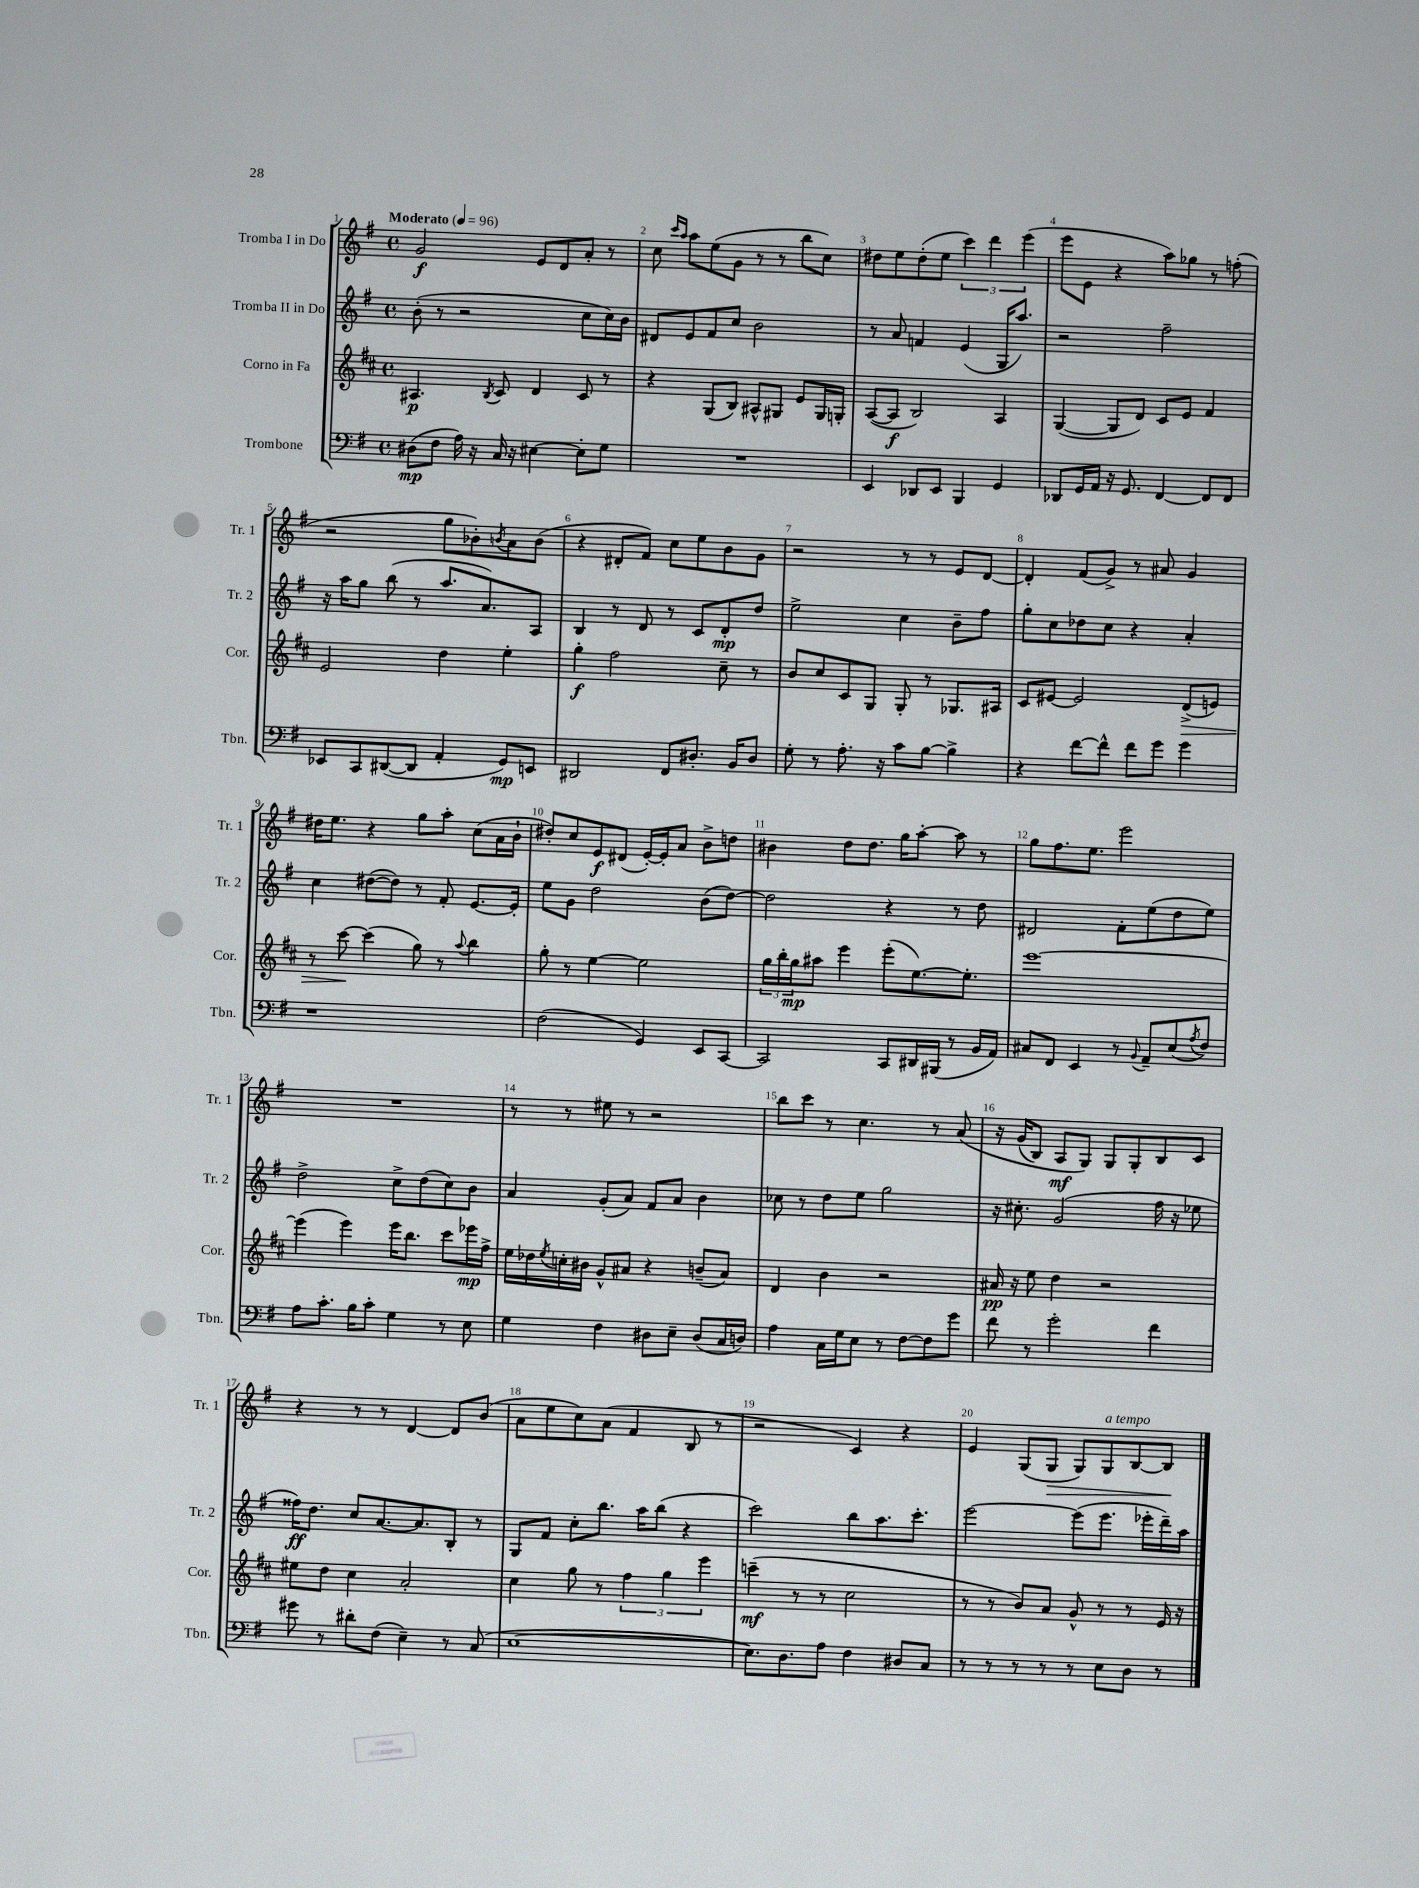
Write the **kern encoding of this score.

**kern	**kern	**kern	**kern
*staff4	*staff3	*staff2	*staff1
*clefF4	*clefG2	*clefG2	*clefG2
*k[f#]	*k[f#c#]	*k[f#]	*k[f#]
*M4/4	*M4/4	*M4/4	*M4/4
*met(c)	*met(c)	*met(c)	*met(c)
*MM96	*MM96	*MM96	*MM96
(8D#	4.A#	(8b'	2g
8F#	.	8r	.
16A)	.	2r	.
16r	.	.	.
.	8qB	.	.
16C	8c#	.	.
16r	.	.	.
[4E#	4d	.	8e
.	.	.	8d
8E#']	8c#	8cc	8a'
8G	8r	16cc)	8r
.	.	16b	.
=	=	=	=
1r	4r	8d#	8cc
.	.	.	16qqccc
.	.	.	16qqaa
.	.	8e	8aa
.	(8G	8f#	(8ee
.	8B)	8cc	8g
.	8A#^^	2b	8r
.	8G#	.	8r
.	8e	.	8bb
.	16G#	.	8cc)
.	16G'	.	.
=	=	=	=
4EE	([8A	8r	8dd#
.	8A]	8a	8ee
8DD-	2B)	4f	(8dd#'
8EE	.	.	8ee
4BBB	.	(4e	6ccc)
.	.	.	6ddd
4GG	4A	16G	.
.	.	8.aa)	.
.	.	.	(6eee
=	=	=	=
8DD-	([4G	2r	8eee
16GG	.	.	8e
16AA	.	.	.
16r	8G]	.	4r
8.GG	.	.	.
.	8d)	.	.
[4FF#	8c#	2ff#~	8aa)
.	8e	.	8gg-
8FF#]	4f#	.	8r
8FF#	.	.	(8ff'
=	=	=	=
8EE-	2e	16r	2r
.	.	16aa	.
8CC	.	8gg	.
([8DD#	.	(8bb	.
8DD#]	.	8r	.
4AA'	4dd	8.aa	8gg
.	.	.	8b-')
.	.	8.a)	.
.	.	.	8qb
8GG)	4ee'	.	8a
8EE	.	8A	(8b
=	=	=	=
2DD#	4gg'	4B	4r
.	2ff#	8r	8d#'
.	.	8d	8f#)
8FF#	.	8r	8cc
8.D#'	.	8c	8ee
.	8cc#~	8d'	8b
16BB	.	.	.
8D#	8r	8dd	8g
=	=	=	=
8G'	8b	2ee^	2r
8r	8cc#	.	.
8.A'	8c#	.	.
.	8G	.	.
16r	.	.	.
8c	8G'	4cc	8r
[8B	8r	.	8r
4B^]	8.G-	8b~	8e
.	.	8ff#	[8d
.	16A#	.	.
=	=	=	=
4r	8c#	8gg'	4d']
.	[8e#	8cc	.
[8f#	2e#]	8dd-	(8f#
8f#^^]	.	8cc	8g^)
8f#	.	4r	8r
8g	.	.	8a#
4g	(8d^	4a'	4g
.	8e)	.	.
=	=	=	=
1r	8r	4cc	16dd#
.	.	.	8.ee
.	[8ccc#	.	.
.	(4ccc#]	([8dd#	4r
.	.	8dd#])	.
.	8gg)	8r	8gg
.	8r	8f#'	8aa'
.	8qqaa	.	.
.	4bb	[8.e	(8cc
.	.	.	16a
.	.	16e']	16b`
=	=	=	=
(2F#	8gg'	8ee	8dd#')
.	8r	8g	8cc
.	[4ee	2dd	8e
.	.	.	(8d#
4GG)	2ee]	.	[16e')
.	.	.	16e']
.	.	.	8a
8EE	.	(8b	8b^
[8CC	.	[8dd)	8dd
=	=	=	=
2CC]	24gg	2dd]	4b#
.	24bb'	.	.
.	24gg	.	.
.	8aa#	.	.
.	4eee	.	8dd
.	.	.	8.dd
8CC	(8eee'	4r	.
.	.	.	16gg
16DD#	[8.ee)	.	[8aa'
(16BBB#	.	.	.
8r	.	8r	8aa]
.	8.ee']	.	.
16BB	.	8dd	8r
16AA)	.	.	.
=	=	=	=
8C#	[1eee	2d#	8gg
8FF#	.	.	8.ff#
4EE	.	.	.
.	.	.	8.ee
8r	.	8f#'	2eee
8qqBB	.	.	.
8AA~	.	(8ee	.
(8E	.	8dd	.
8qA	.	.	.
8F#)	.	8ee)	.
=	=	=	=
8A	(4eee]	2dd^	1r
8.c'	.	.	.
.	4eee)	.	.
16B	.	.	.
8c'	.	.	.
4G	16eee	8cc^	.
.	8.bb	.	.
.	.	(8dd	.
8r	8ccc#	8cc)	.
8E	16eee-	8b	.
.	16ff#^	.	.
=	=	=	=
4G	16ee	4a	8r
.	16dd-	.	.
.	8qee	.	.
.	16cc'	.	8r
.	16b#	.	.
4F#	8g^^	(8g'	8ee#
.	8a#	8a)	8r
8D#	4r	8f#	2r
8E~	.	8a	.
(8D#	(8b~	4b	.
16C	8a#)	.	.
16D)	.	.	.
=	=	=	=
4A	4d	8cc-	8bb
.	.	8r	8ccc
16C	4b	8dd	8r
16G	.	.	.
8E	.	8ee	4.cc
8r	2r	2gg	.
[8F#	.	.	.
8F#]	.	.	8r
8g	.	.	&(8a
=	=	=	=
8f#	16a#	16r	16r
.	16r	8.cc#'	(16g
8r	8ee	.	8B)
2g'	4dd	(2g	8A
.	.	.	8G&)
.	2r	.	8G
.	.	.	8G'
4f#	.	16ff#	8B
.	.	16r	.
.	.	8ee-	8c
=	=	=	=
8g#	8ee#	16ff##)	4r
.	.	8.dd	.
8r	8dd	.	.
8d#'	4cc#	8cc	8r
(8F#	.	[8.a	8r
4E~)	2a'	.	[4d
.	.	8.a]	.
8r	.	8B'	8d]
(8C	.	8r	(8b
=	=	=	=
[1E	4cc#	8G	8a
.	.	8f#	8ee
.	8gg	8cc'	8cc)
.	8r	8.bb	(8a
.	6ff#	.	4f#
.	.	16aa	.
.	.	(8bb	.
.	6gg	.	.
.	.	4r	8B
.	6eee	.	.
.	.	.	8r
=	=	=	=
8.E])	(4ccc~	2ccc)	2r
8.D	.	.	.
.	8r	.	.
8A	8r	.	.
4F#	2cc#	8bb	4c)
.	.	8.aa	.
8D#	.	.	4r
.	.	8.ccc'	.
8C	.	.	.
=	=	=	=
8r	8r	[2eee	4e
8r	8r	.	.
8r	8b)	.	(8G
8r	8a	.	8G
8r	8g^^	(8eee]	8G)
8E	8r	8.eee	8G
8D	8r	.	[8B
.	.	16eee-'	.
8r	16e	16ddd~)	8B]
.	16r	16aa	.
==	==	==	==
*-	*-	*-	*-
